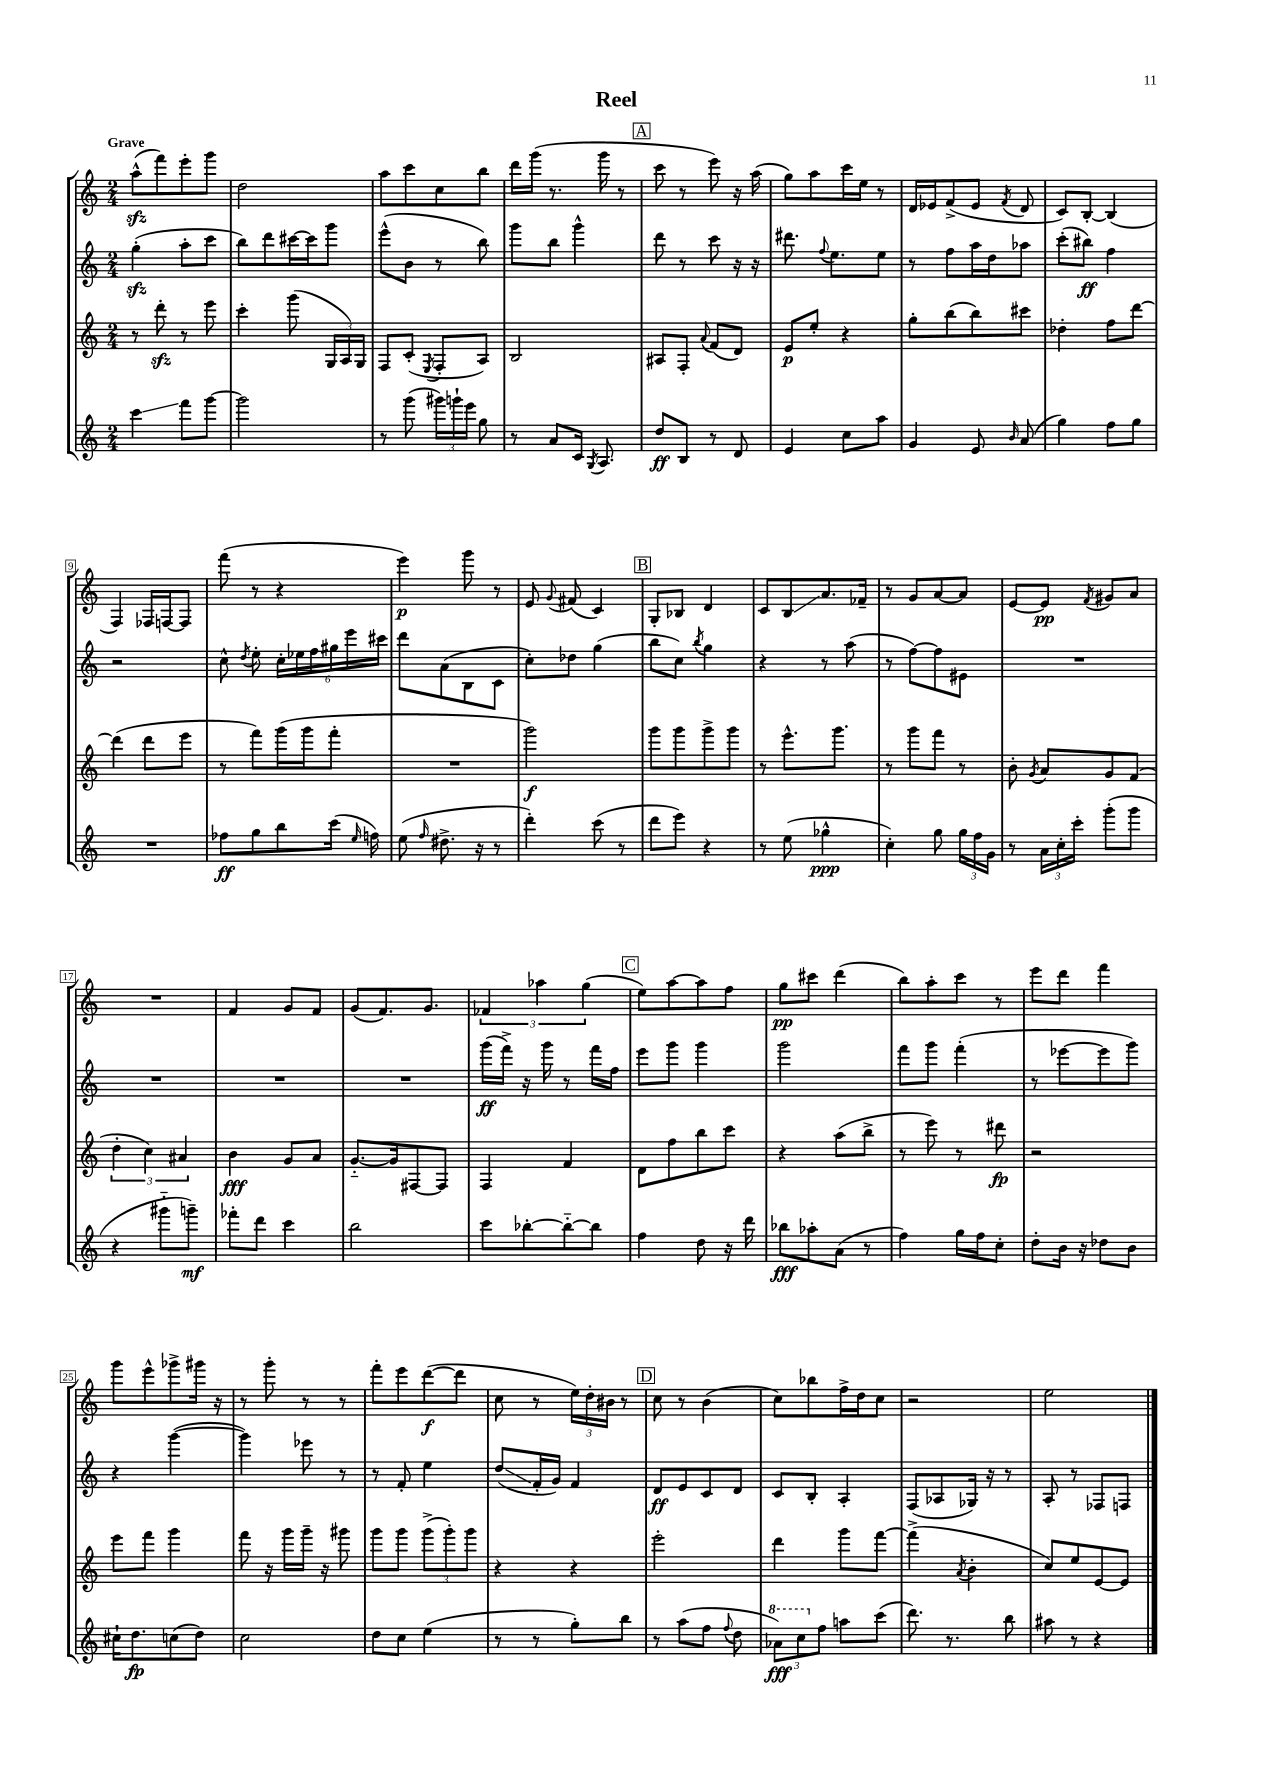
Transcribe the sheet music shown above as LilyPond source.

\header { title = "Reel" }
<<
\new StaffGroup <<
\new Staff = "s0" {
    \clef treble \key c \major \numericTimeSignature \time 2/4 \tempo "Grave"
    \autoBeamOff a''8[-^\sfz( f'''8) e'''8-. g'''8] |
    d''2 |
    a''8[ c'''8 c''8 b''8] |
    d'''16[ g'''16]( r8. g'''16 r8 |
    \mark \markup { \box "A" } c'''8 r8 e'''8) r16 a''16( |
    g''8[) a''8 c'''16 e''16] r8 |
    d'16[ ees'16 f'8->( ees'8] \acciaccatura { f'8 } d'8 |
    c'8[) b8]~-. b4( |
    f4) fes16[ f16~ f8] |
    f'''8( r8 r4 |
    e'''4\p) g'''8 r8 |
    e'8 \appoggiatura { g'8 } fis'8( c'4) |
    \mark \markup { \box "B" } g8[-. bes8] d'4 |
    c'8[ b8\glissando a'8. fes'16]-- |
    r8 g'8[ a'8~ a'8] |
    e'8[~ e'8]\pp \acciaccatura { f'8 } gis'8[ a'8] |
    R2 |
    f'4 g'8[ f'8] |
    g'8[( f'8.) g'8.] |
    \tuplet 3/2 { fes'4 aes''4 g''4( } |
    \mark \markup { \box "C" } e''8[) a''8~ a''8 f''8] |
    g''8[\pp cis'''8] d'''4( |
    b''8[) a''8-. c'''8] r8 |
    e'''8[ d'''8] f'''4 |
    g'''8[ e'''8-^ ges'''8-> gis'''16] r16 |
    r8 g'''8-. r8 r8 |
    f'''8[-. e'''8 d'''8~\f( d'''8] |
    c''8 r8 \tuplet 3/2 { e''16[) d''16-. bis'16] } r8 |
    \mark \markup { \box "D" } c''8 r8 b'4( |
    c''8[) bes''8 f''16-> d''16 c''8] |
    r2 |
    e''2 \bar "|." |
}
\new Staff = "s1" {
    \clef treble \key c \major \numericTimeSignature \time 2/4
    \autoBeamOff g''4-.\sfz( a''8[-. c'''8] |
    b''8[) d'''8 cis'''16~ cis'''16 g'''8] |
    e'''8[-^( b'8] r8 b''8) |
    g'''8[ b''8] g'''4-^ |
    \mark \markup { \box "A" } d'''8 r8 c'''8 r16 r16 |
    dis'''8. \appoggiatura { f''8 } e''8.[ e''8] |
    r8 f''8[ a''16 d''16 aes''8] |
    c'''8[-.( bis''8]\ff) f''4 |
    r2 |
    c''8-^ \acciaccatura { d''8 } e''8-. \tuplet 6/4 { c''16[-. ees''16 f''16 gis''16 e'''16 cis'''16] } |
    d'''8[ a'8( b8 c'8] |
    c''8[-.) des''8] g''4( |
    \mark \markup { \box "B" } b''8[ c''8]) \acciaccatura { b''8 } g''4 |
    r4 r8 a''8( |
    r8 f''8[~) f''8 eis'8] |
    R2 |
    R2 |
    R2 |
    R2 |
    g'''16[\ff( f'''16]->) r16 g'''16 r8 f'''16[ f''16] |
    \mark \markup { \box "C" } e'''8[ g'''8] g'''4 |
    g'''2 |
    f'''8[ g'''8] f'''4-.( |
    r8 ees'''8[~ ees'''8 g'''8]) |
    r4 g'''4~( |
    g'''4) ees'''8 r8 |
    r8 f'8-. e''4 |
    d''8[\glissando( f'16-. g'16]) f'4 |
    \mark \markup { \box "D" } d'8[\ff e'8 c'8 d'8] |
    c'8[ b8]-. a4-. |
    f8[( aes8 ges16]) r16 r8 |
    a8-. r8 fes8[ f8] \bar "|." |
}
\new Staff = "s2" {
    \clef treble \key c \major \numericTimeSignature \time 2/4
    \autoBeamOff r8 d'''8-.\sfz r8 e'''8 |
    c'''4-. g'''8( \tuplet 3/2 { g16[ a16) g16] } |
    f8[ c'8]-.( \acciaccatura { e8 } f8[-. a8]) |
    b2 |
    \mark \markup { \box "A" } ais8[ f8]-. \appoggiatura { a'8 } f'8[( d'8]) |
    e'8[\p e''8]-. r4 |
    g''8[-. b''8( b''8) cis'''8] |
    des''4-. f''8[ d'''8]~ |
    d'''4( d'''8[ e'''8] |
    r8 f'''8[) g'''16( g'''16 f'''8]-. |
    R2 |
    g'''2\f) |
    \mark \markup { \box "B" } g'''8[ g'''8 g'''8-> g'''8] |
    r8 e'''8.[-^ g'''8.] |
    r8 g'''8[ f'''8] r8 |
    b'8-. \acciaccatura { g'8 } a'8[ g'8 f'8]( |
    \tuplet 3/2 { d''4-. c''4) ais'4 } |
    b'4\fff g'8[ a'8] |
    g'8.[~-_ g'16 fis8~ fis8] |
    f4 f'4 |
    \mark \markup { \box "C" } d'8[ f''8 b''8 c'''8] |
    r4 a''8[( b''8]-> |
    r8 e'''8) r8 dis'''8\fp |
    r2 |
    e'''8[ f'''8] g'''4 |
    f'''8 r16 g'''16[ g'''16]-- r16 gis'''8 |
    g'''8[ g'''8] \tuplet 3/2 { g'''8[->( g'''8-.) g'''8] } |
    r4 r4 |
    \mark \markup { \box "D" } e'''2-. |
    d'''4 g'''8[ f'''8]~ |
    f'''4->( \acciaccatura { a'8 } b'4-. |
    c''8[) e''8 e'8~ e'8] \bar "|." |
}
\new Staff = "s3" {
    \clef treble \key c \major \numericTimeSignature \time 2/4
    \autoBeamOff c'''4\glissando f'''8[ g'''8]~ |
    g'''2 |
    r8 g'''8( \tuplet 3/2 { gis'''16[) g'''16-! e'''16] } g''8 |
    r8 a'8[ c'16] \acciaccatura { g8 } a8. |
    \mark \markup { \box "A" } d''8[\ff b8] r8 d'8 |
    e'4 c''8[ a''8] |
    g'4 e'8 \grace { b'16 } a'8( |
    g''4) f''8[ g''8] |
    R2 |
    fes''8[\ff g''8 b''8 c'''16]( \grace { e''16 } f''16) |
    e''8( \grace { f''16 } dis''8.-> r16 r8 |
    d'''4-.) c'''8( r8 |
    \mark \markup { \box "B" } d'''8[ e'''8]) r4 |
    r8 e''8( ges''4-^\ppp |
    c''4-.) g''8 \tuplet 3/2 { g''16[ f''16 g'16] } |
    r8 \tuplet 3/2 { a'16[ c''16-. c'''16]-. } g'''8[-.( g'''8] |
    r4 gis'''8[-_ g'''8]--\mf) |
    fes'''8[-. d'''8] c'''4 |
    b''2 |
    c'''8[ bes''8~-. bes''8~-_ bes''8] |
    \mark \markup { \box "C" } f''4 d''8 r16 d'''16 |
    bes''8[\fff aes''8-. a'8]( r8 |
    f''4) g''16[ f''16 c''8]-. |
    d''8[-. b'16] r16 des''8[ b'8] |
    cis''16[-! d''8.\fp c''8( d''8]) |
    c''2 |
    d''8[ c''8] e''4( |
    r8 r8 g''8[-.) b''8] |
    \mark \markup { \box "D" } r8 a''8[( f''8] \appoggiatura { f''8 } d''8 |
    \tuplet 3/2 { \ottava #1 aes''8[\fff) c'''8 \ottava #0 f''8] } a''8[ c'''8]( |
    d'''8.) r8. b''8 |
    ais''8 r8 r4 \bar "|." |
}
>>
>>
\layout { \context { \Score \override BarNumber.stencil = #(make-stencil-boxer 0.1 0.3 ly:text-interface::print) } }
